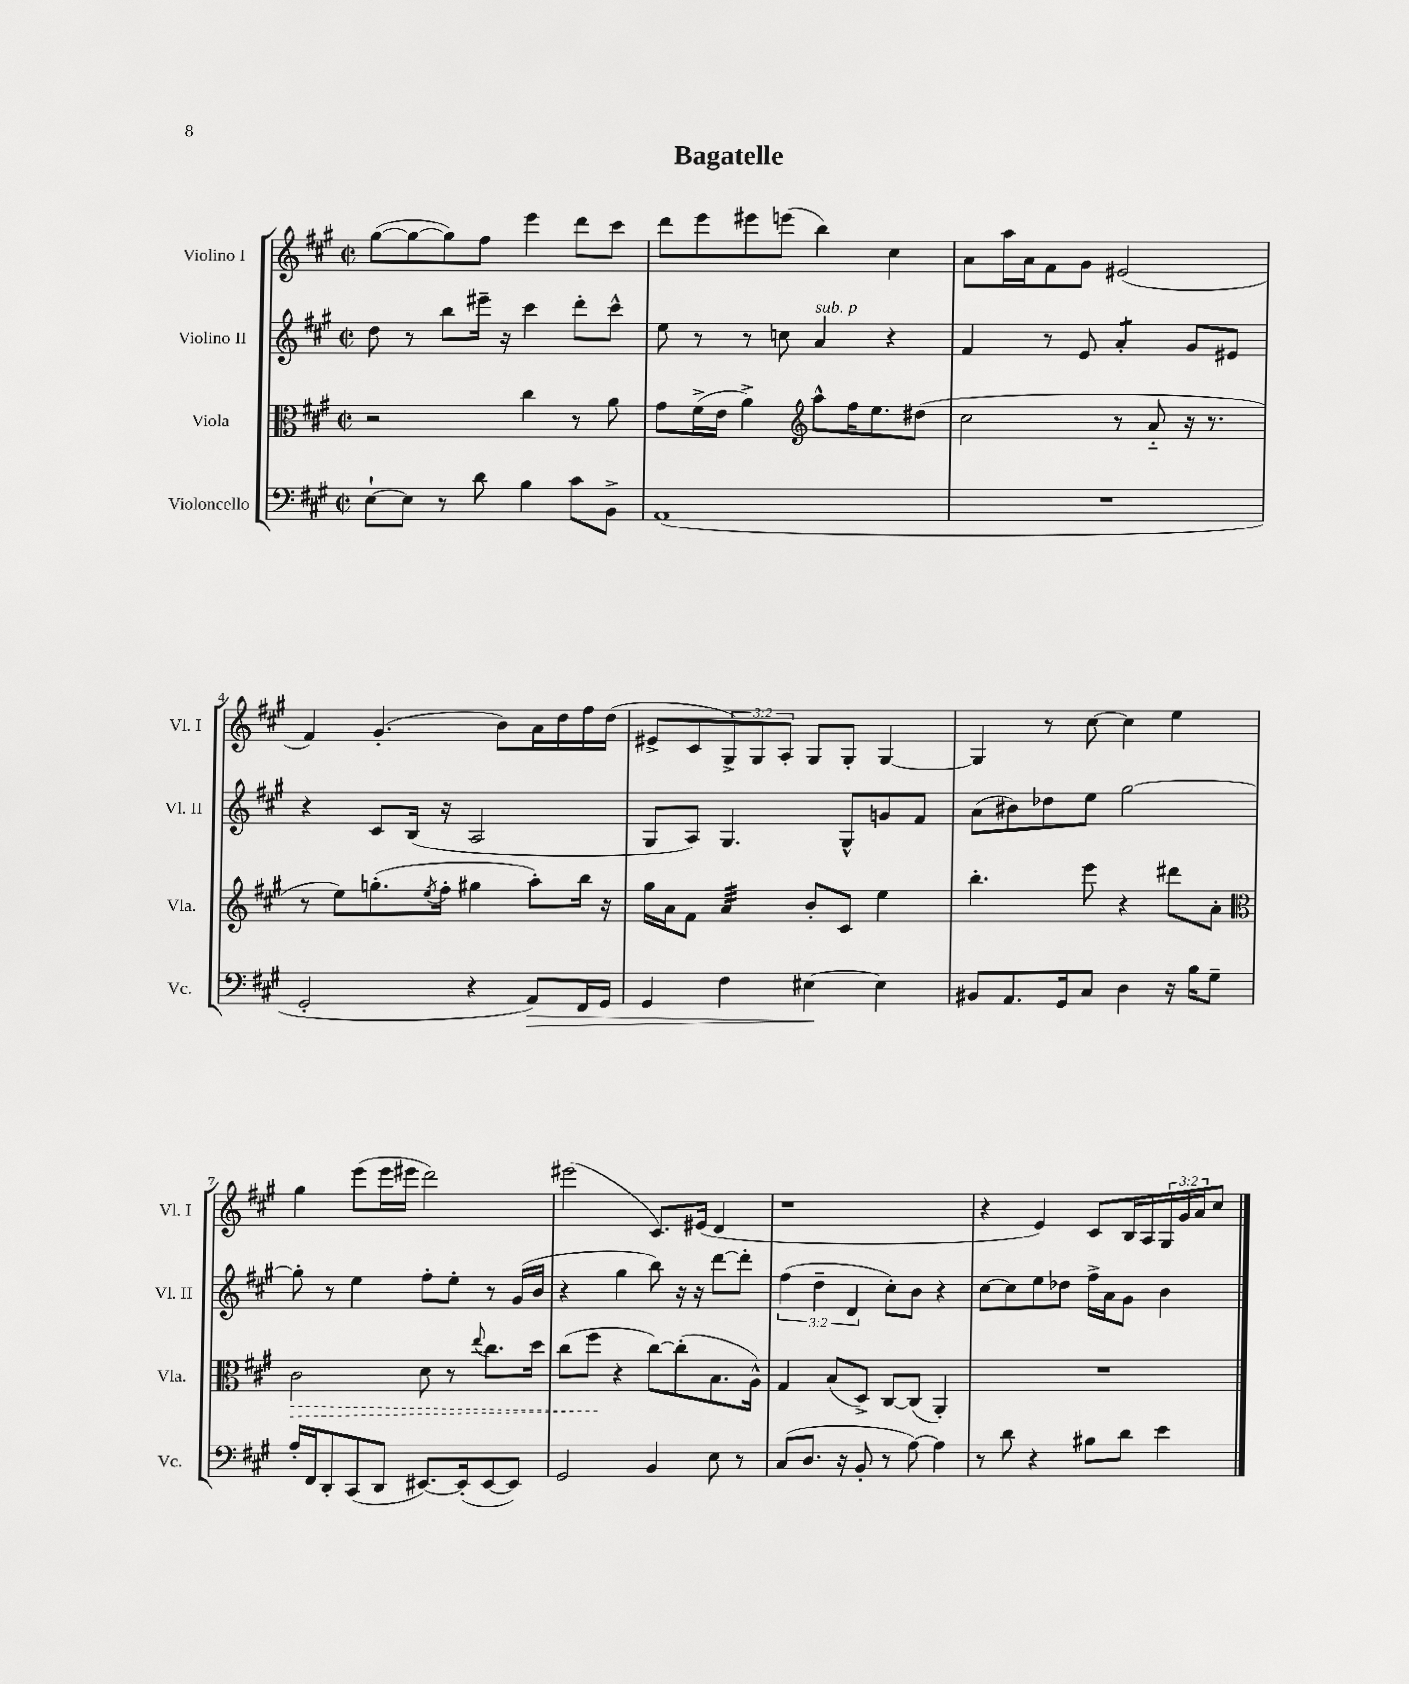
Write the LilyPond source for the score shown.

\header { title = "Bagatelle" }
<<
\new StaffGroup <<
\new Staff = "s0" \with { instrumentName = "Violino I" shortInstrumentName = "Vl. I" } {
    \clef treble \key a \major \defaultTimeSignature \time 2/2 \override Staff.TupletNumber.text = #tuplet-number::calc-fraction-text
    gis''8~( gis''8~ gis''8) fis''8 e'''4 d'''8 cis'''8 |
    d'''8 e'''8 eis'''8 e'''8( b''4) cis''4 |
    a'8 a''16 a'16 fis'8 gis'8 eis'2( |
    fis'4) gis'4.-.( b'8) a'16 d''16 fis''16 d''16( |
    eis'8-> cis'8 \tuplet 3/2 { gis8->) gis8 a8-. } gis8 gis8-. gis4~ |
    gis4 r8 cis''8~ cis''4 e''4 |
    gis''4 e'''8( e'''16 eis'''16 d'''2) |
    eis'''2( cis'8.) eis'16( d'4 |
    r1 |
    r4 e'4) cis'8 b16 a16 \tuplet 3/2 { gis16 gis'16 a'16 } cis''8 \bar "|." |
}
\new Staff = "s1" \with { instrumentName = "Violino II" shortInstrumentName = "Vl. II" } {
    \clef treble \key a \major \defaultTimeSignature \time 2/2 \override Staff.TupletNumber.text = #tuplet-number::calc-fraction-text
    d''8 r8 b''8 eis'''16-- r16 cis'''4 d'''8-. cis'''8-^ |
    e''8 r8 r8 c''8 a'4^\markup { \italic "sub. p" } r4 |
    fis'4 r8 e'8 a'4:8-. gis'8 eis'8 |
    r4 cis'8 b16( r16 a2 |
    gis8 a8) gis4. gis8-^ g'8 fis'8 |
    a'8( bis'8) des''8 e''8 gis''2~ |
    gis''8-. r8 e''4 fis''8-. e''8-. r8 gis'16( b'16 |
    r4 gis''4 b''8) r16 r16 d'''8~ d'''8-. |
    \tuplet 3/2 { fis''4( d''4-- d'4 } cis''8-.) b'8 r4 |
    cis''8~ cis''8 e''8 des''8 fis''16-> a'16 gis'8 b'4 \bar "|." |
}
\new Staff = "s2" \with { instrumentName = "Viola" shortInstrumentName = "Vla." } {
    \clef alto \key a \major \defaultTimeSignature \time 2/2
    r2 cis''4 r8 a'8 |
    gis'8 fis'16->( e'16 a'4->) \clef treble a''8-^ fis''16 e''8. dis''8( |
    cis''2 r8 a'8-_ r16 r8. |
    r8 e''8) g''8.-.( \acciaccatura { e''8 } fis''16-. gis''4 a''8-.) b''16 r16 |
    gis''16 a'16 fis'8 a'4:32 b'8-. cis'8 e''4 |
    b''4.-. e'''8 r4 dis'''8 a'8-. |
    \clef alto \once \override Hairpin.style = #'dashed-line cis'2\> d'8 r8 \appoggiatura { e''8 } cis''8. d''16 |
    cis''8( fis''8\! r4 cis''8~) cis''8-.( b8. a16-^) |
    gis4 b8( d8->) cis8~ cis8( a,4-.) |
    R1 \bar "|." |
}
\new Staff = "s3" \with { instrumentName = "Violoncello" shortInstrumentName = "Vc." } {
    \clef bass \key a \major \defaultTimeSignature \time 2/2
    e8~-! e8 r8 d'8 b4 cis'8 b,8-> |
    a,1( |
    R1 |
    gis,2-. r4 a,8\>) fis,16 gis,16 |
    gis,4 fis4 eis4~\! eis4 |
    bis,8 a,8. gis,16 cis8 d4 r16 b16 gis8-- |
    a16-. fis,16 d,8-. cis,8( d,8 eis,8.~) eis,16-.( eis,8~ eis,8) |
    gis,2 b,4 e8 r8 |
    cis8( d8. r16 b,8-. r8 a8~) a4 |
    r8 d'8 r4 bis8 d'8 e'4 \bar "|." |
}
>>
>>
